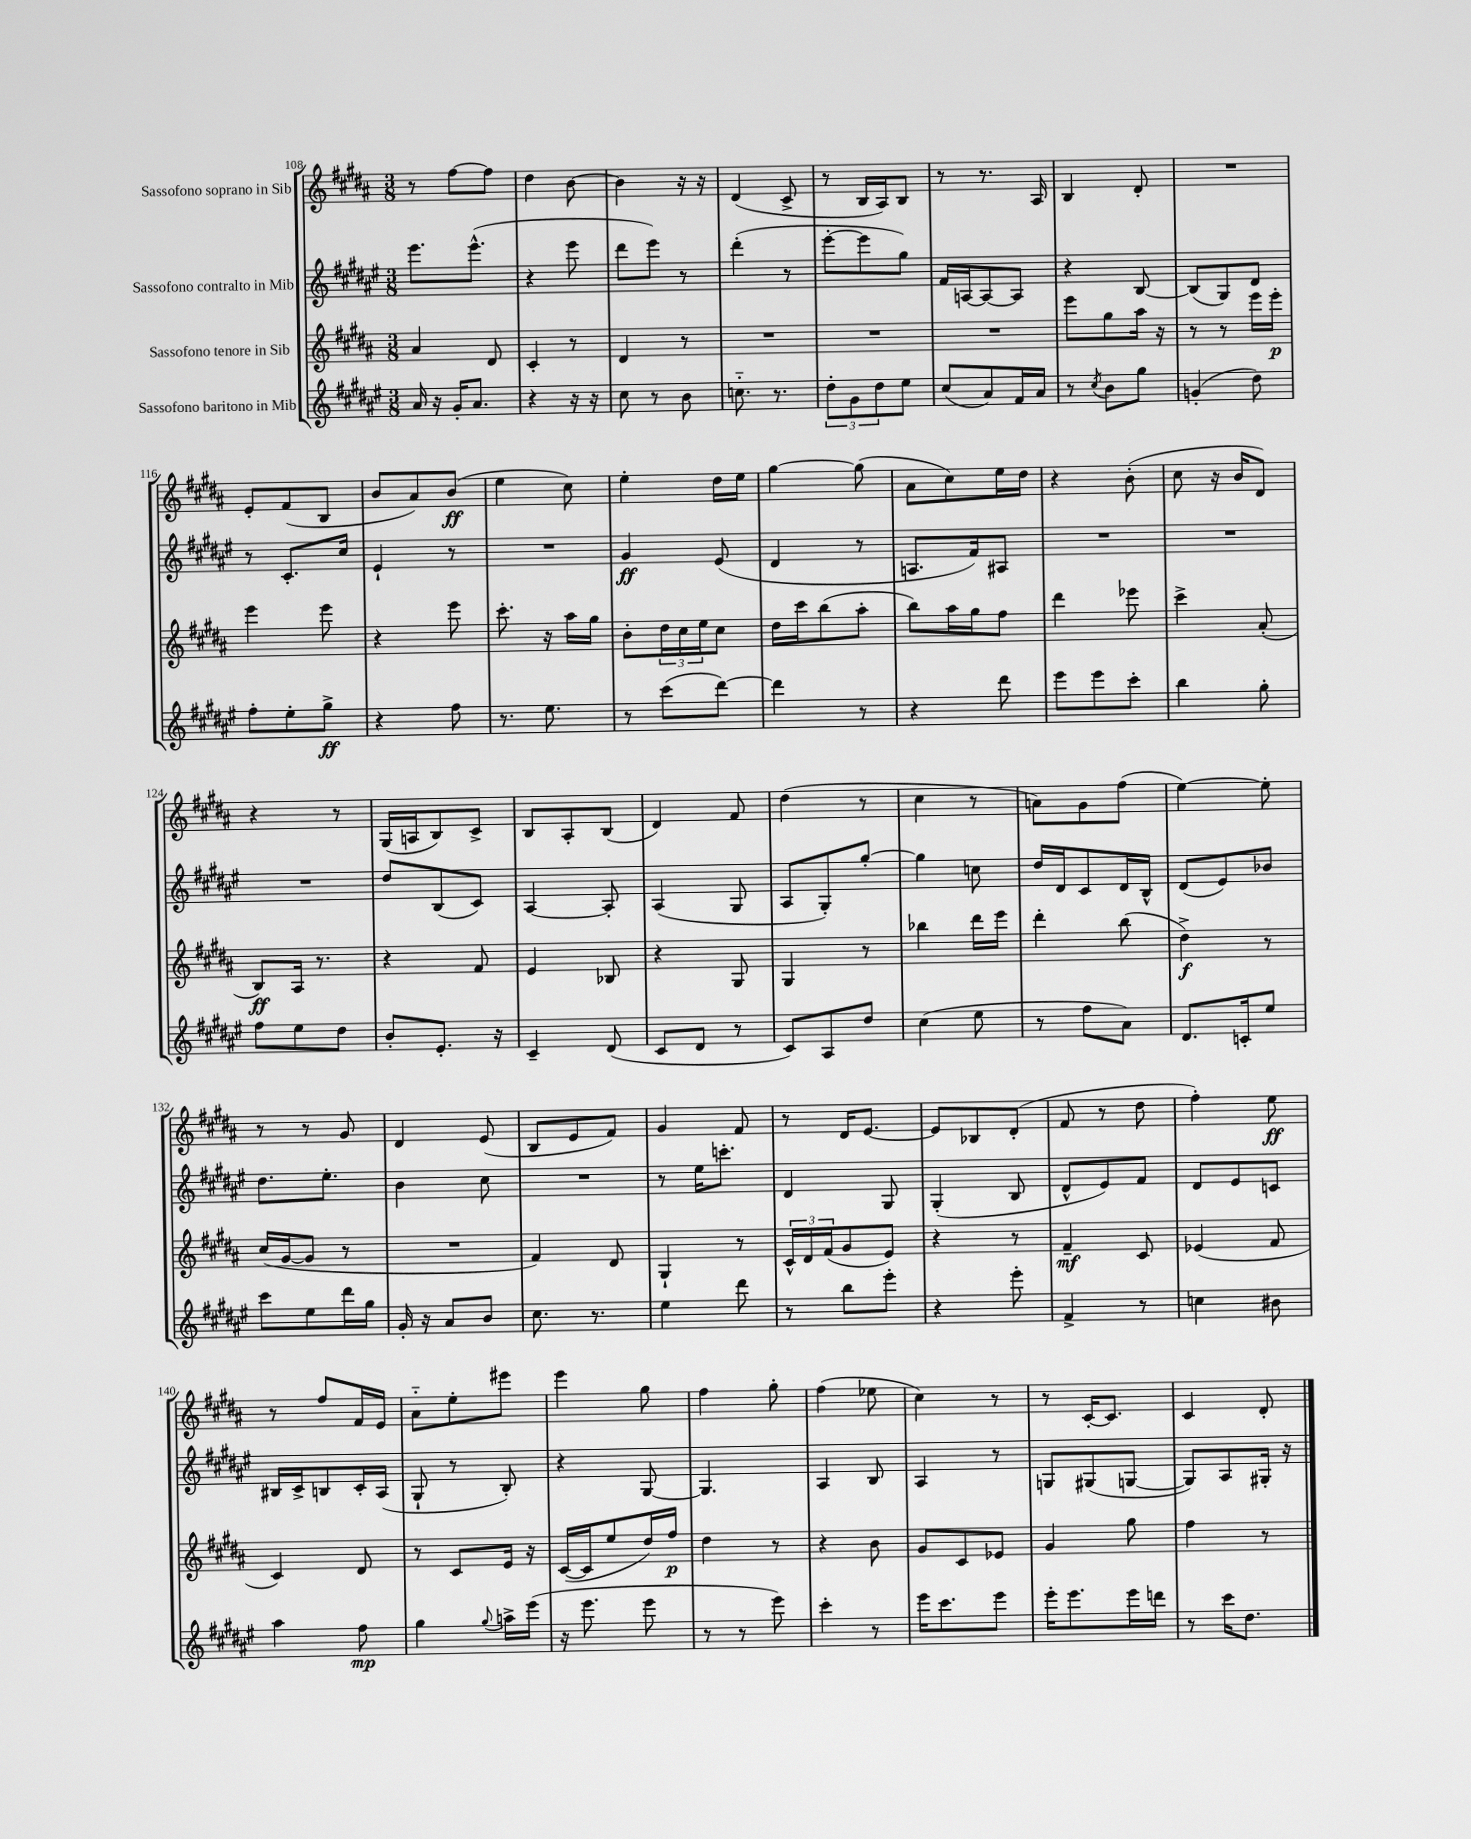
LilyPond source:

<<
\new StaffGroup <<
\new Staff = "s0" \with { instrumentName = "Sassofono soprano in Sib" } {
    \clef treble \key b \major \numericTimeSignature \time 3/8
    r8 fis''8~ fis''8 |
    dis''4 b'8~ |
    b'4 r16 r16 |
    dis'4( cis'8-> |
    r8 b16 ais16) b8 |
    r8 r8. ais16 |
    b4 dis'8-. |
    R4. |
    e'8-. fis'8( b8 |
    b'8 ais'8) b'8\ff( |
    e''4 cis''8) |
    e''4-. dis''16 e''16 |
    gis''4~ gis''8( |
    ais'8 cis''8) e''16 dis''16 |
    r4 b'8-.( |
    cis''8 r16 b'16 dis'8) |
    r4 r8 |
    gis16( a16 b8) cis'8-> |
    b8 ais8-. b8( |
    dis'4) fis'8 |
    dis''4( r8 |
    cis''4 r8 |
    a'8) gis'8 fis''8( |
    e''4~) e''8-. |
    r8 r8 gis'8 |
    dis'4 e'8( |
    b8 e'8 fis'8) |
    gis'4 fis'8 |
    r8 dis'16 e'8.~ |
    e'8 bes8 dis'8-.( |
    fis'8 r8 dis''8 |
    fis''4-.) e''8\ff |
    r8 fis''8 fis'16 e'16 |
    ais'8-_ e''8-. eis'''8 |
    e'''4 gis''8 |
    fis''4 gis''8-. |
    fis''4( ees''8 |
    cis''4) r8 |
    r8 cis'16~-. cis'8. |
    cis'4 dis'8-. \bar "|." |
}
\new Staff = "s1" \with { instrumentName = "Sassofono contralto in Mib" } {
    \clef treble \key fis \major \numericTimeSignature \time 3/8
    eis'''8. eis'''8.-^( |
    r4 eis'''8 |
    dis'''8 eis'''8) r8 |
    dis'''4-.( r8 |
    eis'''8~-. eis'''8 gis''8) |
    fis'16 a16~ a8~ a8 |
    r4 b8~ |
    b8( gis8) dis'8 |
    r8 cis'8.-. cis''16 |
    eis'4-! r8 |
    R4. |
    gis'4\ff eis'8( |
    dis'4 r8 |
    a8. fis'16) ais8 |
    R4. |
    R4. |
    R4. |
    dis''8 b8( cis'8) |
    ais4~ ais8-. |
    ais4( gis8 |
    ais8 gis8-.) gis''8~-. |
    gis''4 c''8 |
    dis''16 dis'16 cis'8 dis'16 b16-^ |
    dis'8( eis'8) bes'8 |
    dis''8. eis''8.-. |
    b'4 cis''8 |
    R4. |
    r8 eis''16 c'''8.-. |
    dis'4 gis8 |
    gis4-.( b8 |
    dis'8-^ eis'8) fis'8 |
    dis'8 eis'8 c'8 |
    bis16 cis'16-> b8 cis'16-. ais16( |
    gis8-! r8 b8-.) |
    r4 gis8~ |
    gis4. |
    ais4 b8 |
    ais4 r8 |
    g8 gis8( g8~ |
    g8) ais8 gis16-. r16 \bar "|." |
}
\new Staff = "s2" \with { instrumentName = "Sassofono tenore in Sib" } {
    \clef treble \key b \major \numericTimeSignature \time 3/8
    ais'4 dis'8 |
    cis'4-. r8 |
    dis'4 r8 |
    R4. |
    R4. |
    R4. |
    e'''8 gis''8 ais''16 r16 |
    r8 r8 e'''16 e'''16-.\p |
    e'''4 e'''8 |
    r4 e'''8 |
    cis'''8.-. r16 ais''16 gis''16 |
    b'8-. \tuplet 3/2 { dis''16 cis''16 e''16 } cis''8 |
    dis''16 cis'''16 b''8( ais''8-. |
    b''8) ais''16 gis''16 fis''8 |
    dis'''4 ees'''8 |
    cis'''4-> ais'8-.( |
    b8\ff) ais16 r8. |
    r4 fis'8 |
    e'4 bes8 |
    r4 gis8 |
    gis4 r8 |
    bes''4 dis'''16 e'''16 |
    dis'''4-. b''8( |
    dis''4->\f) r8 |
    cis''16( gis'16~ gis'8 r8 |
    R4. |
    fis'4) dis'8 |
    gis4-! r8 |
    \tuplet 3/2 { cis'16-^ dis'16 fis'16( } gis'8 e'8) |
    r4 r8 |
    fis'4--\mf cis'8 |
    ees'4( fis'8 |
    cis'4) dis'8 |
    r8 cis'8 e'16 r16 |
    cis'16~( cis'16 e''8 dis''16) fis''16\p |
    dis''4 r8 |
    r4 b'8 |
    gis'8 cis'8 ees'8 |
    gis'4 gis''8 |
    fis''4 r8 \bar "|." |
}
\new Staff = "s3" \with { instrumentName = "Sassofono baritono in Mib" } {
    \clef treble \key fis \major \numericTimeSignature \time 3/8
    ais'16 r16 gis'16-. ais'8. |
    r4 r16 r16 |
    cis''8 r8 b'8 |
    c''8.-_ r8. |
    \tuplet 3/2 { dis''8-. gis'8 dis''8 } eis''8 |
    cis''8( ais'8) fis'16 ais'16 |
    r8 \acciaccatura { cis''8 } b'8 gis''8 |
    g'4-.( dis''8) |
    fis''8-. eis''8-. gis''8->\ff |
    r4 fis''8 |
    r8. eis''8. |
    r8 cis'''8( dis'''8~) |
    dis'''4 r8 |
    r4 dis'''8 |
    eis'''8 eis'''8 cis'''8-. |
    b''4 gis''8-. |
    fis''8 eis''8 dis''8 |
    b'8-. eis'8.-. r16 |
    cis'4-- dis'8( |
    cis'8 dis'8 r8 |
    cis'8) ais8 dis''8 |
    cis''4( eis''8 |
    r8 fis''8 ais'8) |
    dis'8. c'16-. eis''8 |
    cis'''8 eis''8 dis'''16 gis''16 |
    gis'16-. r16 ais'8 b'8 |
    cis''8. r8. |
    eis''4 dis'''8 |
    r8 b''8 eis'''8-. |
    r4 eis'''8-. |
    fis'4-> r8 |
    c''4 bis'8 |
    ais''4 fis''8\mp |
    gis''4 \appoggiatura { gis''8 } a''16-> eis'''16( |
    r16 eis'''8. eis'''8 |
    r8 r8 eis'''8) |
    cis'''4-. r8 |
    eis'''16 cis'''8. eis'''8 |
    eis'''16-. eis'''8. eis'''16 d'''16 |
    r8 cis'''16 dis''8. \bar "|." |
}
>>
>>
\layout { \context { \Score currentBarNumber = #108 } }
